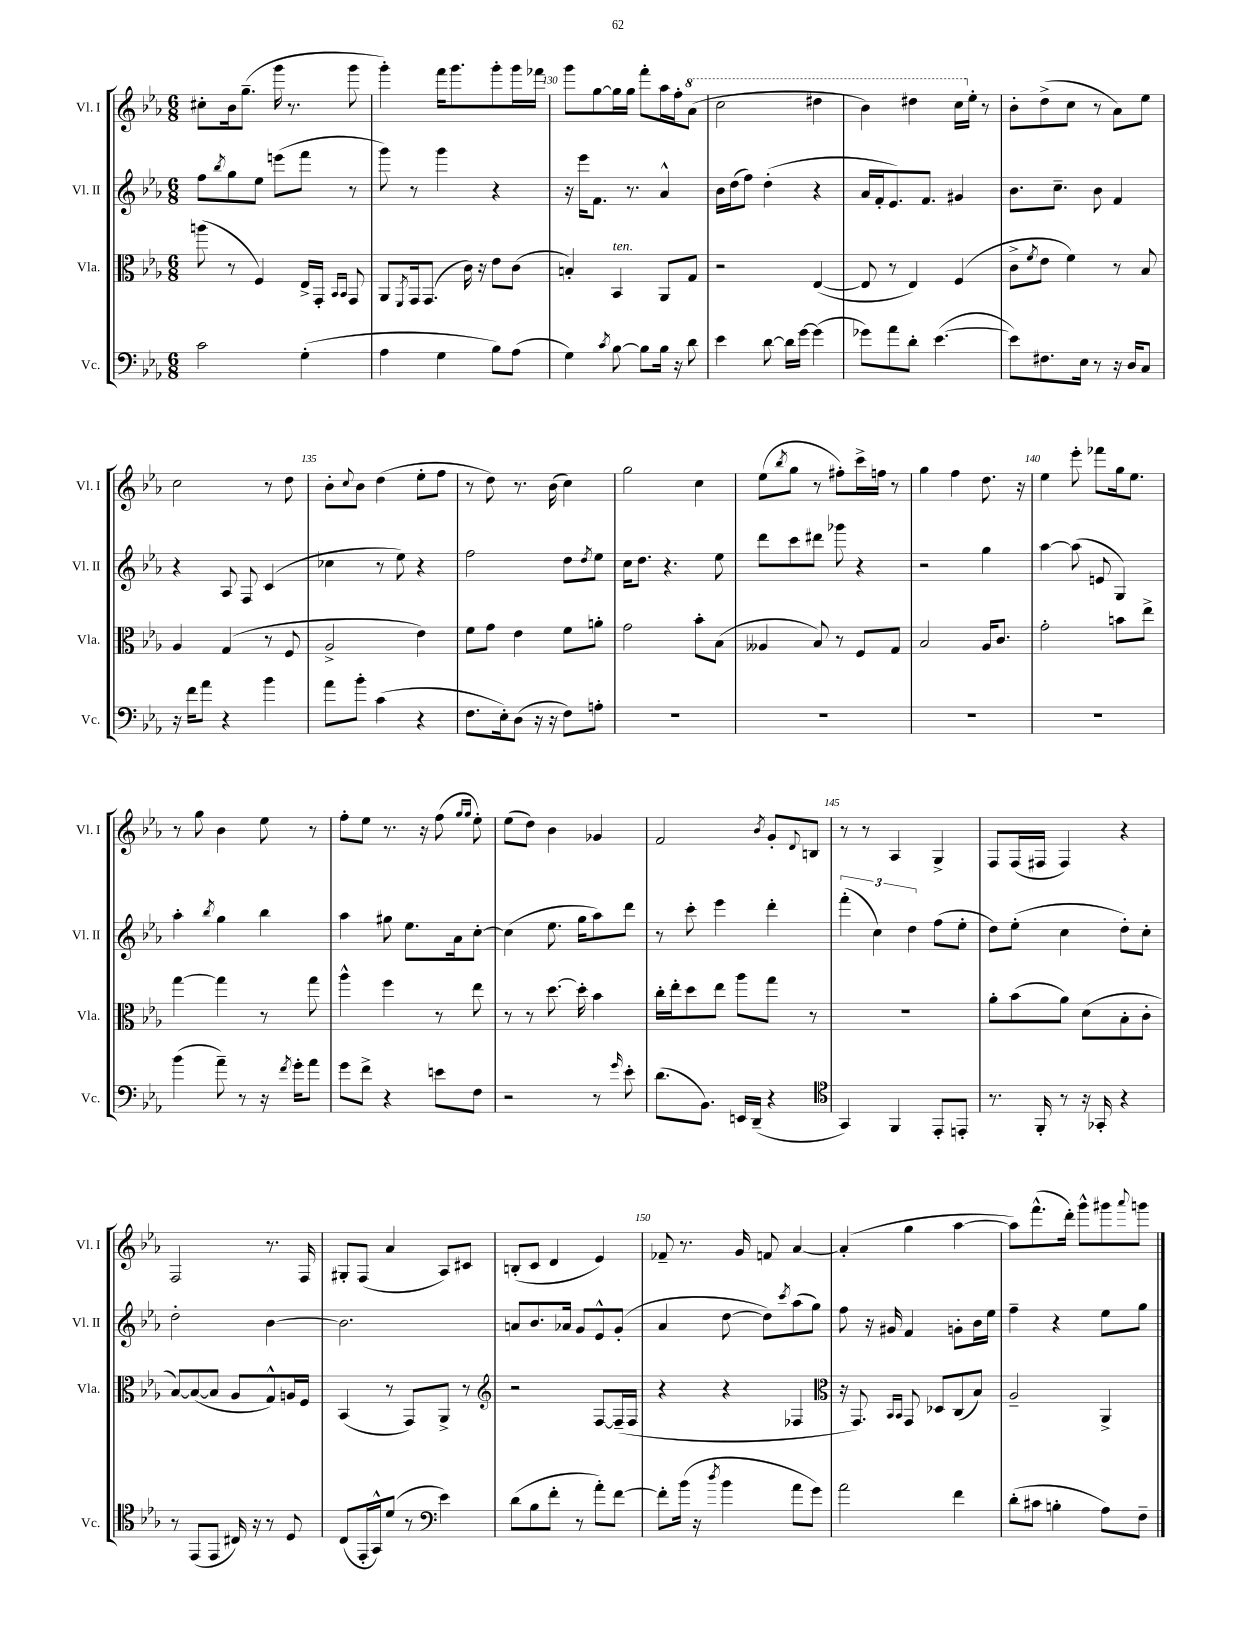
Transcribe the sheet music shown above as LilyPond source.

<<
\new StaffGroup <<
\new Staff = "s0" \with { instrumentName = "Vl. I" shortInstrumentName = "Vl. I" } {
    \clef treble \key ees \major \numericTimeSignature \time 6/8
    cis''8-. bes'16 g''8.--( g'''16 r8. g'''8 |
    g'''4-.) f'''16 g'''8. g'''8-. g'''16 fes'''16 |
    g'''8 g''8~ g''16 g''16 f'''8-. aes''16 f''16-. \ottava #1 aes''8( |
    c'''2 dis'''4 |
    bes''4) dis'''4 c'''16 \ottava #0 ees''16-. r8 |
    bes'8-. d''8->( c''8 r8 aes'8) ees''8 |
    c''2 r8 d''8 |
    bes'8-. \appoggiatura { c''8 } bes'8 d''4( ees''8-. f''8 |
    r8 d''8) r8. bes'16( c''4) |
    g''2 c''4 |
    ees''8( \acciaccatura { bes''8 } g''8 r8 fis''8-.) c'''16-> f''16 r8 |
    g''4 f''4 d''8. r16 |
    ees''4 ees'''8-. fes'''8 g''16 ees''8. |
    r8 g''8 bes'4 ees''8 r8 |
    f''8-. ees''8 r8. r16 f''8( \grace { g''16 g''16 } ees''8-.) |
    ees''8( d''8) bes'4 ges'4 |
    f'2 \acciaccatura { bes'8 } g'8-. \appoggiatura { d'8 } b8 |
    r8 r8 aes4 g4-> |
    f8 f16( fis16 fis4) r4 |
    f2 r8. f16 |
    gis8-. f8( aes'4 aes8) cis'8 |
    b8-.( c'8 d'4 ees'4) |
    fes'8-- r8. g'16 f'8 aes'4~ |
    aes'4-.( g''4 aes''4~ |
    aes''8) f'''8.-^( d'''16-.) g'''8-^ gis'''8 \appoggiatura { aes'''8 } g'''8 \bar "|." |
}
\new Staff = "s1" \with { instrumentName = "Vl. II" shortInstrumentName = "Vl. II" } {
    \clef treble \key ees \major \numericTimeSignature \time 6/8
    f''8 \acciaccatura { bes''8 } g''8 ees''8 e'''8( f'''8 r8 |
    g'''8) r8 g'''4 r4 |
    r16 ees'''16 f'8. r8. aes'4-^ |
    bes'16 d''16( f''8) d''4-.( r4 |
    aes'16 f'16-. ees'8.) f'8. gis'4 |
    bes'8. c''8.-- bes'8 f'4 |
    r4 aes8 f8 c'4( |
    ces''4 r8 ees''8) r4 |
    f''2 d''8 \acciaccatura { d''8 } ees''8 |
    c''16 d''8. r4. ees''8 |
    d'''8 c'''8 dis'''8 ges'''8 r4 |
    r2 g''4 |
    aes''4~ aes''8( e'8 g4) |
    aes''4-. \acciaccatura { bes''8 } g''4 bes''4 |
    aes''4 gis''8 ees''8. aes'16 c''8~-. |
    c''4( ees''8. g''16 aes''8) d'''8 |
    r8 c'''8-. ees'''4 d'''4-. |
    \tuplet 3/2 { f'''4-.( c''4) d''4 } f''8( ees''8-. |
    d''8) ees''8-.( c''4 d''8-.) c''8-. |
    d''2-. bes'4~ |
    bes'2. |
    a'8 bes'8. aes'16 g'8 ees'8-^ g'8-.( |
    aes'4 d''8~ d''8) \acciaccatura { c'''8 } aes''8( g''8) |
    f''8 r16 gis'16 f'4 g'8-. bes'16 ees''16 |
    f''4-- r4 ees''8 g''8 \bar "|." |
}
\new Staff = "s2" \with { instrumentName = "Vla." shortInstrumentName = "Vla." } {
    \clef alto \key ees \major \numericTimeSignature \time 6/8
    a''8( r8 f4) ees16-> g,16-. \grace { bes,16 bes,16 } g,8 |
    aes,8 \acciaccatura { f,8 } g,16 g,8.( c'16) r16 ees'8 c'8( |
    b4-.) bes,4^\markup { \italic "ten." } aes,8 g8 |
    r2 ees4~( |
    ees8 r8 ees4) f4( |
    c'8-> \acciaccatura { f'8 } ees'8 f'4) r8 bes8 |
    aes4 g4( r8 f8 |
    aes2-> ees'4) |
    f'8 g'8 ees'4 f'8 a'8-. |
    g'2 bes'8-. bes8( |
    aeses4 bes8) r8 f8 g8 |
    bes2 aes16 c'8. |
    g'2-. b'8 ees''8-> |
    g''4~ g''4 r8 g''8 |
    aes''4-^ f''4 r8 ees''8 |
    r8 r8 d''8.~ d''16-. bes'4 |
    c''16-. ees''16-. d''8 ees''8 aes''8 g''8 r8 |
    R2. |
    aes'8-. bes'8( aes'8) d'8( bes8-. c'8-. |
    bes8~) bes8~( bes8 aes8 g8-^) a16 f16 |
    bes,4( r8 g,8) aes,8-> r8 |
    \clef treble r2 f8~ f16--( f16 |
    r4 r4 fes4 |
    \clef alto r16 g,8.) \grace { bes,16 bes,16 } g,8 des8 c8( bes8) |
    aes2-- aes,4-> \bar "|." |
}
\new Staff = "s3" \with { instrumentName = "Vc." shortInstrumentName = "Vc." } {
    \clef bass \key ees \major \numericTimeSignature \time 6/8
    c'2 g4-.( |
    aes4 g4 bes8) aes8( |
    g4) \acciaccatura { c'8 } bes8~ bes8 bes16 r16 d'8 |
    ees'4 d'8~ d'16 g'16~ g'4( |
    ges'8) aes'8 d'8-. ees'4.~( |
    ees'8) fis8. ees16 r8 r16 d16 c8 |
    r16 f'16 aes'8 r4 bes'4 |
    aes'8 bes'8-. c'4( r4 |
    f8. ees16-.) d8( r16 r16 f8) a8-. |
    R2. |
    R2. |
    R2. |
    R2. |
    bes'4( aes'8--) r8 r16 \acciaccatura { f'8 } g'16-. aes'8 |
    g'8 f'8-> r4 e'8 f8 |
    r2 r8 \grace { g'16 } ees'8-. |
    d'8.( bes,8.) e,16 d,16--( r4 |
    \clef tenor g,4) f,4 ees,8-. e,8-. |
    r8. f,16-. r8 r16 ges,16-. r4 |
    r8 ees,8( ees,8 cis16) r16 r8 d8 |
    c8( ees,16-. g,16-^) d'8( r8 \clef bass ees'4) |
    d'8( bes8 f'8-. r8 aes'8-.) f'8~ |
    f'8-. bes'16( r16 \acciaccatura { d''8 } bes'4 aes'8 g'8) |
    aes'2 f'4 |
    d'8-.( cis'8 b4-. aes8) f8-- \bar "|." |
}
>>
>>
\layout { \context { \Score currentBarNumber = #128 \override BarNumber.break-visibility = ##(#f #t #t) barNumberVisibility = #(every-nth-bar-number-visible 5) } }
